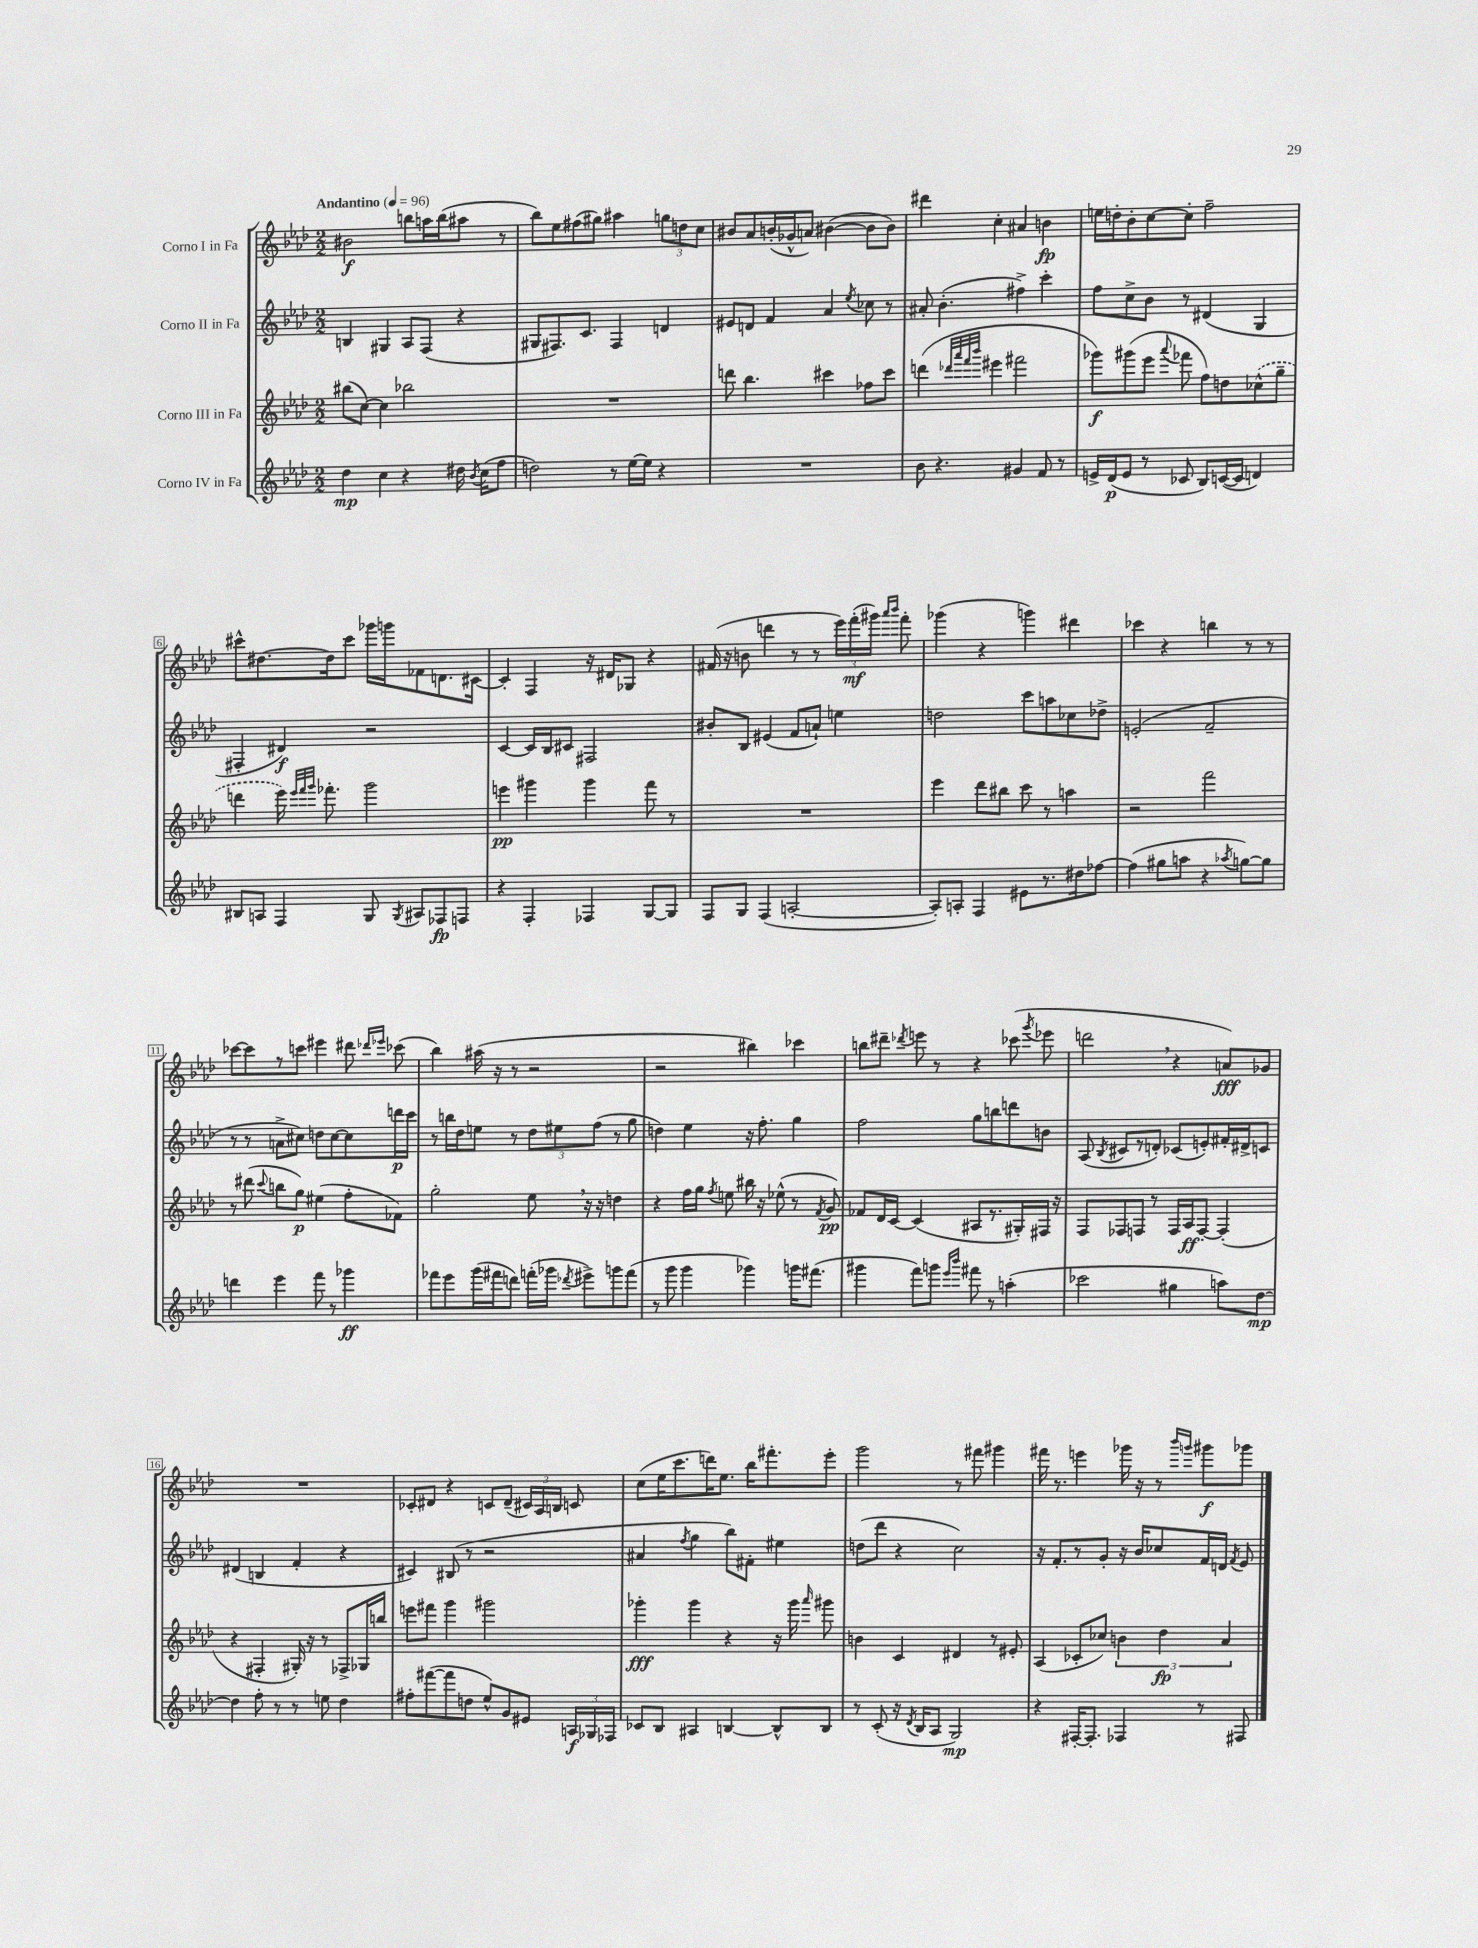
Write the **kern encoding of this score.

**kern	**kern	**kern	**kern
*staff4	*staff3	*staff2	*staff1
*clefG2	*clefG2	*clefG2	*clefG2
*k[b-e-a-d-]	*k[b-e-a-d-]	*k[b-e-a-d-]	*k[b-e-a-d-]
*M2/2	*M2/2	*M2/2	*M2/2
*MM96	*MM96	*MM96	*MM96
4dd-\	(8bb#\L	4B/	2b#\
.	[8cc\J)	.	.
4cc\	4cc\]	4G#/	.
4r	2bb-\	8A-/L	8bb\L
.	.	(8F/J	16aa\L
.	.	.	(16bb\J
16dd#\	.	4r	8aa#\J
8qb-/	.	.	.
(16cc\LK	.	.	.
8ff\J	.	.	8r
=	=	=	=
2dd\)	1r	8G#/L	8bb-\L)
.	.	8.F#/)	8ee-\
.	.	.	(8ff#\
.	.	8.c/J	.
.	.	.	8gg#\J)
8r	.	4F#/	4aa#\
[16ee-\LL	.	.	.
16ee-\]JJ	.	.	.
4r	.	4d/	12gg\L
.	.	.	12dd\
.	.	.	12cc\J
=	=	=	=
1r	8ddd\	8e#/L	8b#/L
.	4.bb-\	8d/J	8a-/
.	.	4f/	(16b'/L
.	.	.	16g-^^/J
.	.	.	8a/J)
.	4ccc#\	4a-/	([4b#\
.	.	8qee-/	.
.	8ff-\L	8cc-\	8b#\]L
.	8ccc#\J	8r	8b#\J)
=	=	=	=
8b-\	(4ddd\	8a#'/	4ddd#\
4.r	.	(4.b-'\	.
.	32qqddd-/LLL	.	.
.	32qqaaa-/	.	.
.	32qqfff/	.	.
.	32qqbbb-/JJJ	.	.
.	4eee#\	.	4cc'\
4g#/	2fff#\	4ff#^\)	4a#/
8f/	.	4ccc'\	4b\
8r	.	.	.
=	=	=	=
16e^/LL	8ggg-\L)	8ff\L	16ee\LL
(16d-/J	.	.	16dd'\J
8e/J	(8ggg#\	8cc^\	8b-'\
8r	8eee-\J	8b-\J	[8cc\
.	8qqaaa-/	.	.
8c-/	8fff-\	8r	8cc'\]J
8B-/L)	8ff\L)	(4d#/	2ff~\
([16c/L	8dd\	.	.
16c/]JJ	.	.	.
4d/)	(8cc-^^\	4G/	.
.	8gg~\J	.	.
=	=	=	=
8B#/L	4ddd\	4F#'/	8ccc#^^\L
8A/J	.	.	[8.dd#\
4F/	16eee-\)	4d#/)	.
.	32qqeee-/LLL	.	.
.	32qqfff/	.	.
.	32qqggg/JJJ	.	.
.	8.fff-'\	.	16dd#\]k
.	.	.	8ccc#\J
8G/	2ggg\	2r	16ggg-\LL
.	.	.	16ggg\J
8qG/	.	.	.
8A#/L	.	.	8f-\
8F-/	.	.	8.d\
8F/J	.	.	.
.	.	.	[16c#\Jk
=	=	=	=
4r	4eee\	[4c/	4c#'/]
4F'/	4ggg#\	16c/]LL	4F/
.	.	16B-/J	.
.	.	8c#/J	.
4F-/	4ggg#\	2F#/	16r
.	.	.	16d#/LK
.	.	.	8G-/J
[8G/L	8fff\	.	4r
8G/]J	8r	.	.
=	=	=	=
8F/L	1r	8b#'/L	(16f#/
.	.	.	16r
8G/J	.	8B-/J	8b\
(4F/	.	(4e#/	4ddd\
[2A'/	.	8f/L	8r
.	.	8a`/J)	8r
.	.	4ee\	24eee-\LL)
.	.	.	(24fff'\
.	.	.	24ggg#\JJ)
.	.	.	16qqaaa-/LL
.	.	.	16qqbbb-/JJ
.	.	.	8fff'\
=	=	=	=
8A'/]L)	4eee-\	2dd\	(4ggg-\
8A'/J	.	.	.
4F/	8ddd-\L	.	4r
.	8bb#\J	.	.
8e#\L	8ccc\	8ccc\L	4ggg\)
8.r	8r	8aa\	.
.	4aa\	8cc-\	4ddd#\
16dd#\k	.	.	.
[8ff-\J	.	8dd-^\J	.
=	=	=	=
(4ff-\]	2r	(2e'/	4ccc-\
8gg#\L	.	.	4r
8aa\J	.	.	.
4r	2fff\	2f~/	4bb\
8qaa-/	.	.	.
[8gg\L)	.	.	8r
8gg\]J	.	.	8r
=	=	=	=
4ddd\	8r	8r	[8ccc-\L
.	(8ddd#\	8r	8ccc-\]
.	8qqccc/	.	.
4eee-\	8bb\L	8a^\L	8r
.	8gg\J)	8cc#\J)	8ccc\J
8fff\	(4ee#\	8dd\L	4eee#\
8r	.	[8cc#\	.
4ggg-\	8ff'\L	8cc#\]	8ddd#\
.	.	.	16qqddd-/LL
.	.	.	16qqeee-/JJ
.	8f-\J)	16ddd\L	(8ccc-\
.	.	16ccc\JJ	.
=	=	=	=
8fff-\L	2gg'\	8r	4bb-\)
8eee-\	.	16bb\LL	.
.	.	16dd-\J	.
(16ggg\L	.	8ee\J	(16aa#\
16fff#\J	.	.	16r
8ddd\J)	.	8r	8r
(16fff'\LL	8ee-\	12dd-\L	2r
16ggg-\JJ	.	.	.
.	.	12ee#\	.
8qddd-/	.	.	.
8eee#^\L)	16r	.	.
.	.	(12ff\J	.
.	16r	.	.
8ggg\	4dd\	8r	.
(8fff\J	.	8gg\	.
=	=	=	=
8r	4r	4dd\)	2r
8ggg\	.	.	.
4ggg\	16ff\LL	4ee-\	.
.	16gg\JJ	.	.
.	8qff/	.	.
.	8ee\	.	.
4ggg-\)	16bb#\	16r	4bb#\)
.	16r	8.ff'\	.
.	(8ee-^^\	.	.
16ggg\LK	8r	4gg\	4ccc-\
(8.fff#\J	.	.	.
.	8qf/	.	.
.	8g/)	.	.
=	=	=	=
4ggg#\	8f-/L	2ff\	8bb\L
.	16d-/L	.	8ddd#~\J
.	[16c/JJ	.	.
.	.	.	8qddd-/
8fff\L)	(4c/]	.	8eee\
8ggg\J	.	.	8r
16qqeee-/LL	.	.	.
16qqbbb-/JJ	.	.	.
8fff#\	8A#/L	8gg\L	4r
8r	8.r	8bb\	.
(4aa'\	.	8ddd\	(8ccc-\
.	16G#'/L)	.	.
.	.	.	8qggg/
.	16F#/JJ	8b\J	8eee-\
.	16r	.	.
=	=	=	=
2ccc-\	8F/L	(8A-/	2ddd\
.	.	8qB-/	.
.	8F-/	8c#/L	.
.	8F/J	8r	.
.	8r	8d'/J)	.
4gg#\	16F/LL	(8c-/L	4r
.	16A-/J	.	.
.	[8F'/J	8e'/)	.
8aa\L)	(4F'/]	16f#'/L	8a/L)
.	.	16d#^/J	.
[8dd-\J	.	8c/J	8g-/J
=	=	=	=
4dd-\]	4r	(4d#/	1r
8ff'\	4F#'/	4B/	.
8r	.	.	.
8r	16G#'/)	4f'/	.
.	16r	.	.
8ee\	8r	.	.
4dd-\	8F-^/L	4r	.
.	16G-/L	.	.
.	16bb/JJ	.	.
=	=	=	=
8ff#'\L	8eee\L	4c#/)	8c-'/L
([8fff#\	8fff#\J	.	8d#/J
8fff#\]	4ggg\	(8B#/	4r
8dd\J	.	8r	.
8ee-^^/L)	2ggg#\	2r	8c/L
8g/	.	.	(8d#~/J
8e#/J	.	.	24c#/LL)
.	.	.	24A-/
.	.	.	24B/JJ
24A/LL	.	.	8c/
24G-/	.	.	.
24F-/JJ	.	.	.
=	=	=	=
8c-/L	4ggg-'\	4a#/	(8cc\L
8B-/J	.	.	16ee-\K
.	.	.	8.ccc\
.	.	8qff/	.
4A#/	4ggg-\	4gg\	.
.	.	.	16ddd\K)
.	.	.	8.ee-\J
[4B/	4r	8bb-\L)	.
.	.	8f#'\J	16bb-\LK
.	.	.	8.fff#'\
8B^^/]L	16r	4ee#\	.
.	16ggg-\	.	.
.	16qqaaa-/	.	.
8B/J	8ggg#\	.	8eee-'\J
=	=	=	=
8r	4b\	(8dd\L	2ggg\
(8c'/	.	8ddd-\J	.
16r	4c/	4r	.
8qd-/	.	.	.
16B-/LK	.	.	.
8A-/J	.	.	.
2G/)	4d#/	2cc\)	8r
.	.	.	8fff#\
.	8r	.	4ggg#\
.	8e#'/	.	.
=	=	=	=
4r	(4A-/	16r	16fff#\
.	.	8.f'/L	8.r
[16F#'/LK	8c-'/L	8r	4eee\
8.F#'/]J	.	.	.
.	8cc-/J)	8g'/J	.
4F-/	6b\	16r	16ggg-\
.	.	16b-/LK	16r
.	.	8cc-/	8r
.	6dd-\	.	.
.	.	.	16qqbbb-/LL
.	.	.	16qqggg/JJ
8r	.	16f/L	8ggg#\L
.	.	16d/JJ	.
.	6a-/	.	.
.	.	8qf/	.
8F#/	.	8e-/	8ggg-\J
==	==	==	==
*-	*-	*-	*-
